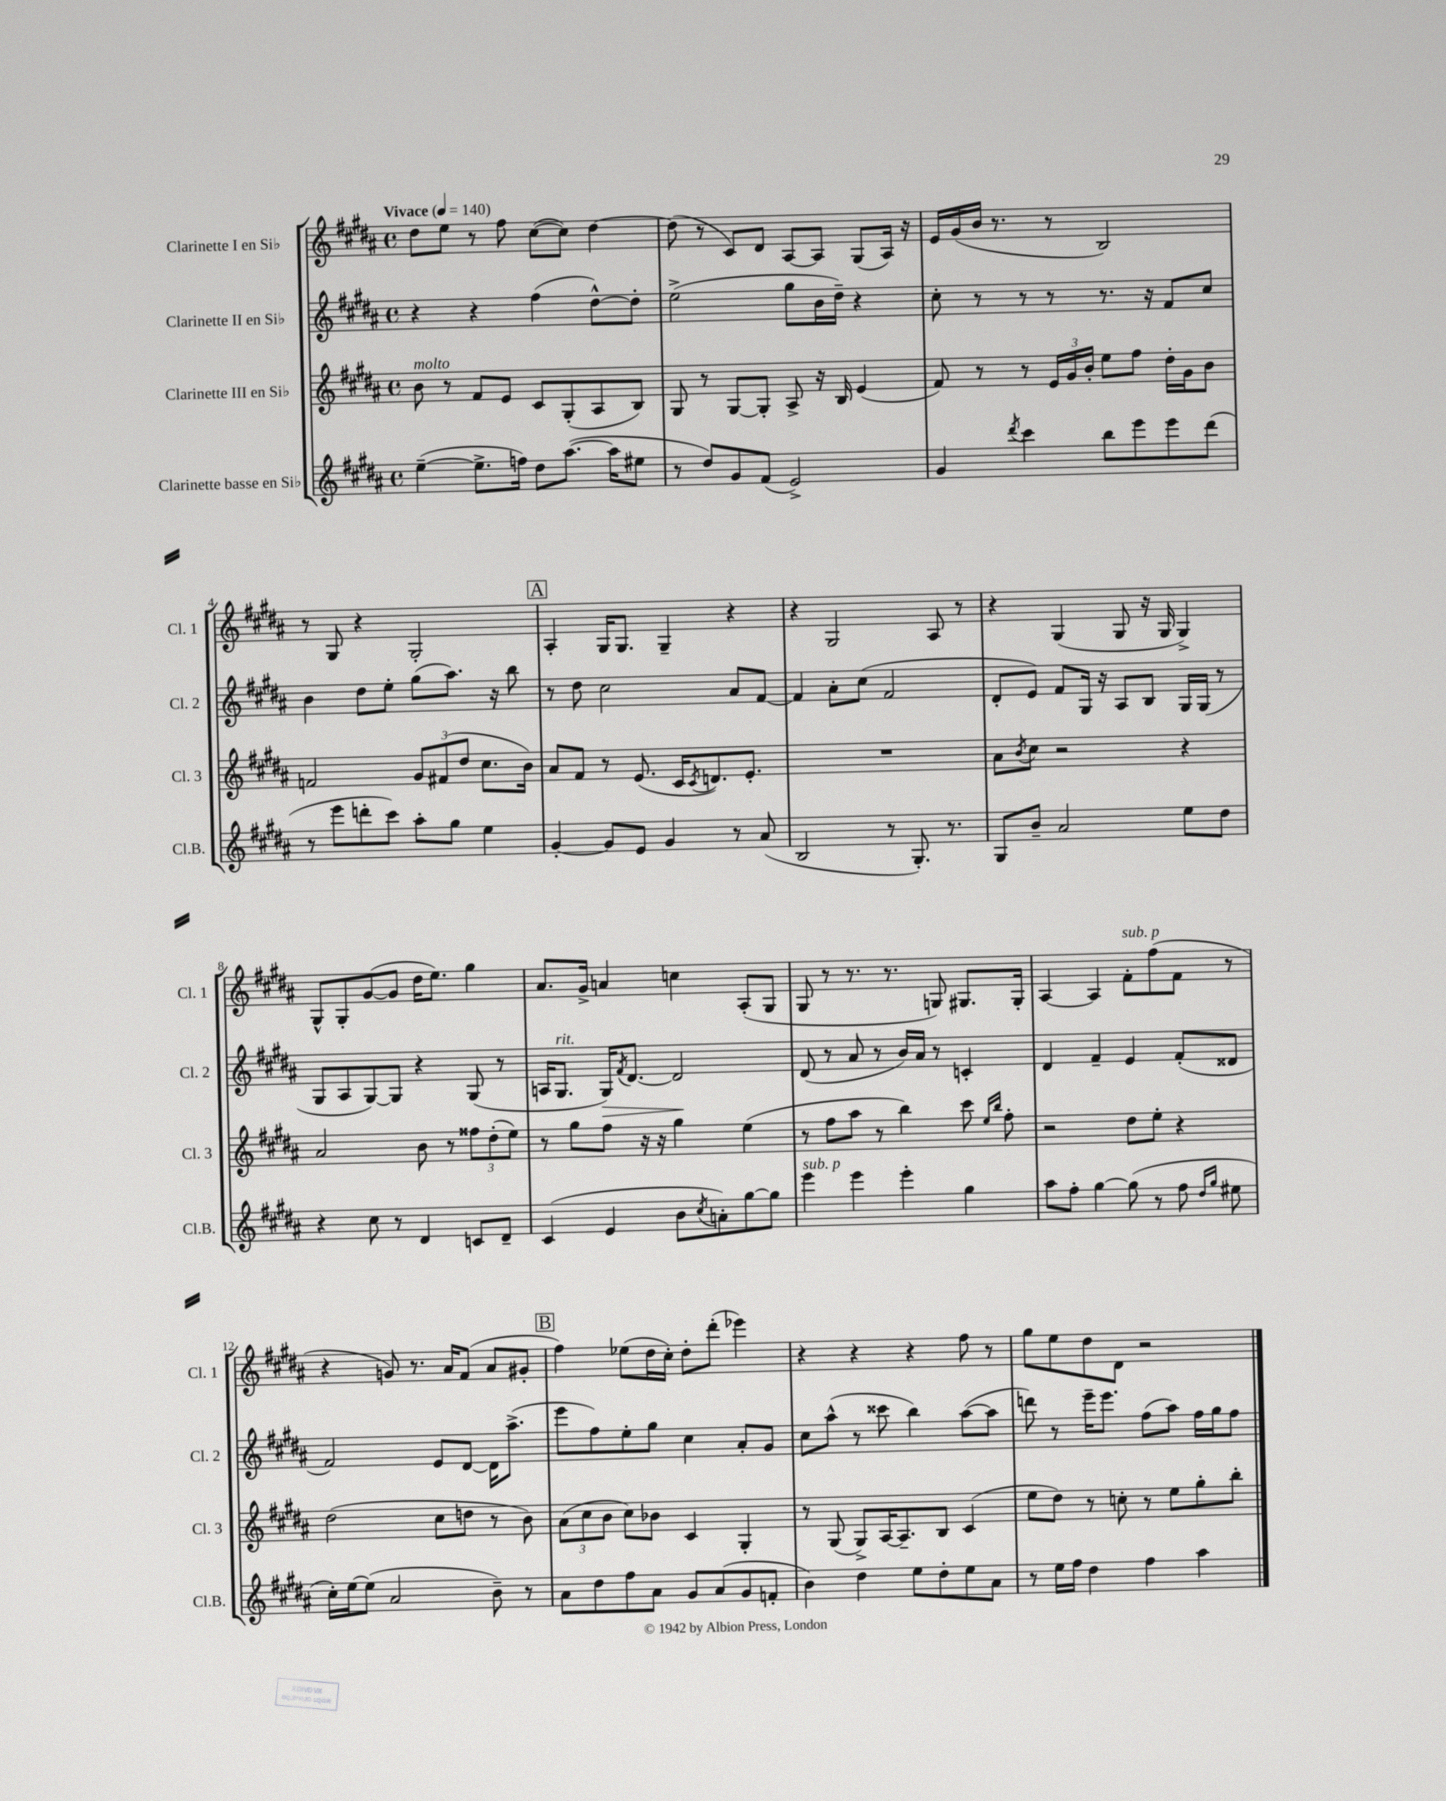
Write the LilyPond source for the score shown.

<<
\new StaffGroup <<
\new Staff = "s0" \with { instrumentName = "Clarinette I en Sib" shortInstrumentName = "Cl. 1" } {
    \clef treble \key b \major \defaultTimeSignature \time 4/4 \tempo "Vivace" 4 = 140
    dis''8 e''8 r8 fis''8 cis''8~( cis''8) dis''4~ |
    dis''8( r8 cis'8) dis'8 ais8~ ais8 gis8( ais16) r16 |
    e'16 gis'16( b'16 r8. r8 b2) |
    r8 gis8 r4 gis2-. |
    \mark \markup { \box "A" } ais4-. gis16 gis8. gis4-- r4 |
    r4 gis2 ais8 r8 |
    r4 gis4( gis8 r16 gis16 gis4->) |
    gis8-^ gis8-. gis'8~( gis'8 dis''16 e''8.) gis''4 |
    ais'8. gis'16-> a'4 c''4 ais8-.( gis8 |
    gis8 r8 r8. r8. g8) gis8. gis16-. |
    ais4~ ais4 fis'8-.^\markup { \italic "sub. p" } fis''8( fis'8 r8 |
    r4 g'8) r8. ais'16 fis'8( ais'8 gis'8-. |
    \mark \markup { \box "B" } fis''4) ees''8( dis''16 cis''16-.) dis''8-. dis'''8-.( ees'''4) |
    r4 r4 r4 fis''8 r8 |
    gis''8 e''8 dis''8 dis'8 r2 \bar "|." |
}
\new Staff = "s1" \with { instrumentName = "Clarinette II en Sib" shortInstrumentName = "Cl. 2" } {
    \clef treble \key b \major \defaultTimeSignature \time 4/4
    r4 r4 fis''4( dis''8~-^) dis''8-. |
    e''2->( gis''8 b'16 dis''16--) r4 |
    cis''8-. r8 r8 r8 r8. r16 fis'8 cis''8 |
    b'4 dis''8 e''8-. gis''8( ais''8.) r16 b''8 |
    \mark \markup { \box "A" } r8 dis''8 cis''2 ais'8 fis'8~ |
    fis'4 ais'8-. cis''8( fis'2 |
    dis'8-. e'8) fis'8 gis16 r16 ais8 b8 gis16 gis16( r8 |
    gis8 ais8 gis8~) gis8 r4 gis8( r8 |
    a16 gis8.^\markup { \italic "rit." } gis16\>) \acciaccatura { fis'8 } dis'8.~ dis'2\! |
    dis'8( r8 ais'8 r8 b'16) ais'16 r8 c'4-. |
    dis'4 fis'4-- e'4 fis'8-.( disis'8 |
    fis'2) e'8 dis'8~ dis'16 ais''8.->( |
    \mark \markup { \box "B" } e'''8 fis''8) e''8-. gis''8 cis''4 ais'8-. gis'8 |
    cis''8 ais''8-^( r8 cisis'''8 b''4) ais''8~( ais''8 |
    d'''8) r8 e'''16-- e'''8. fis''8( ais''8) fis''16 gis''16 fis''8 \bar "|." |
}
\new Staff = "s2" \with { instrumentName = "Clarinette III en Sib" shortInstrumentName = "Cl. 3" } {
    \clef treble \key b \major \defaultTimeSignature \time 4/4
    b'8^\markup { \italic "molto" } r8 fis'8 e'8 cis'8 gis8-.( ais8 b8) |
    gis8 r8 gis8~ gis8-. ais8-> r16 b16 e'4( |
    fis'8) r8 r8 \tuplet 3/2 { e'16 gis'16 b'16-. } e''8 fis''8 dis''16-. gis'16 b'8 |
    f'2 \tuplet 3/2 { gis'8 fis'8( dis''8 } cis''8. b'16) |
    \mark \markup { \box "A" } ais'8 fis'8 r8 e'8.( cis'16 \acciaccatura { cis'8 } d'8.) e'8.-. |
    R1 |
    ais'8 \acciaccatura { b'8 } cis''8 r2 r4 |
    ais'2 b'8 r8 \tuplet 3/2 { fisis''8 dis''8-.( e''8) } |
    r8 gis''8 fis''8 r16 r16 gis''4 e''4( |
    r8 fis''8 ais''8 r8 b''4) cis'''8 \grace { e''16 b''16 } fis''8-. |
    r2 dis''8 e''8-. r4 |
    dis''2( cis''8 d''8 r8 b'8) |
    \mark \markup { \box "B" } \tuplet 3/2 { ais'8( cis''8 b'8 } cis''8) bes'8 cis'4 gis4-. |
    r8 gis8( gis8->) ais16~ ais8.-- b8 cis'4( |
    e''8 dis''8) r8 c''8-. r8 e''8 gis''8-. b''8-. \bar "|." |
}
\new Staff = "s3" \with { instrumentName = "Clarinette basse en Sib" shortInstrumentName = "Cl.B." } {
    \clef treble \key b \major \defaultTimeSignature \time 4/4
    e''4~--( e''8.-> f''16) dis''8 ais''8.~( ais''16 eis''8 |
    r8 dis''8) gis'8 fis'8( e'2->) |
    gis'4 \acciaccatura { dis'''8 } cis'''4 b''8 e'''8 e'''8 dis'''8( |
    r8 e'''8 d'''8-. cis'''8) ais''8-. gis''8 e''4 |
    \mark \markup { \box "A" } gis'4~-. gis'8 e'8 gis'4 r8 ais'8( |
    b2 r8 gis8.-.) r8. |
    gis8 b'8-- ais'2 e''8 dis''8 |
    r4 cis''8 r8 dis'4 c'8 dis'8-- |
    cis'4( e'4 b'8 \acciaccatura { cis''8 } a'8-.) gis''8~ gis''8 |
    e'''4^\markup { \italic "sub. p" } e'''4 e'''4-. gis''4 |
    ais''8 fis''8-. gis''4~ gis''8( r8 fis''8 \grace { dis''16 gis''16 } eis''8 |
    cis''16-.) e''16~ e''8( ais'2 b'8--) r8 |
    \mark \markup { \box "B" } ais'8 dis''8 fis''8 ais'8 gis'8 ais'8( gis'8 f'8-. |
    b'4) dis''4 e''8 dis''8-. e''8 ais'8 |
    r8 e''16 fis''16 dis''4 fis''4 ais''4 \bar "|." |
}
>>
>>
